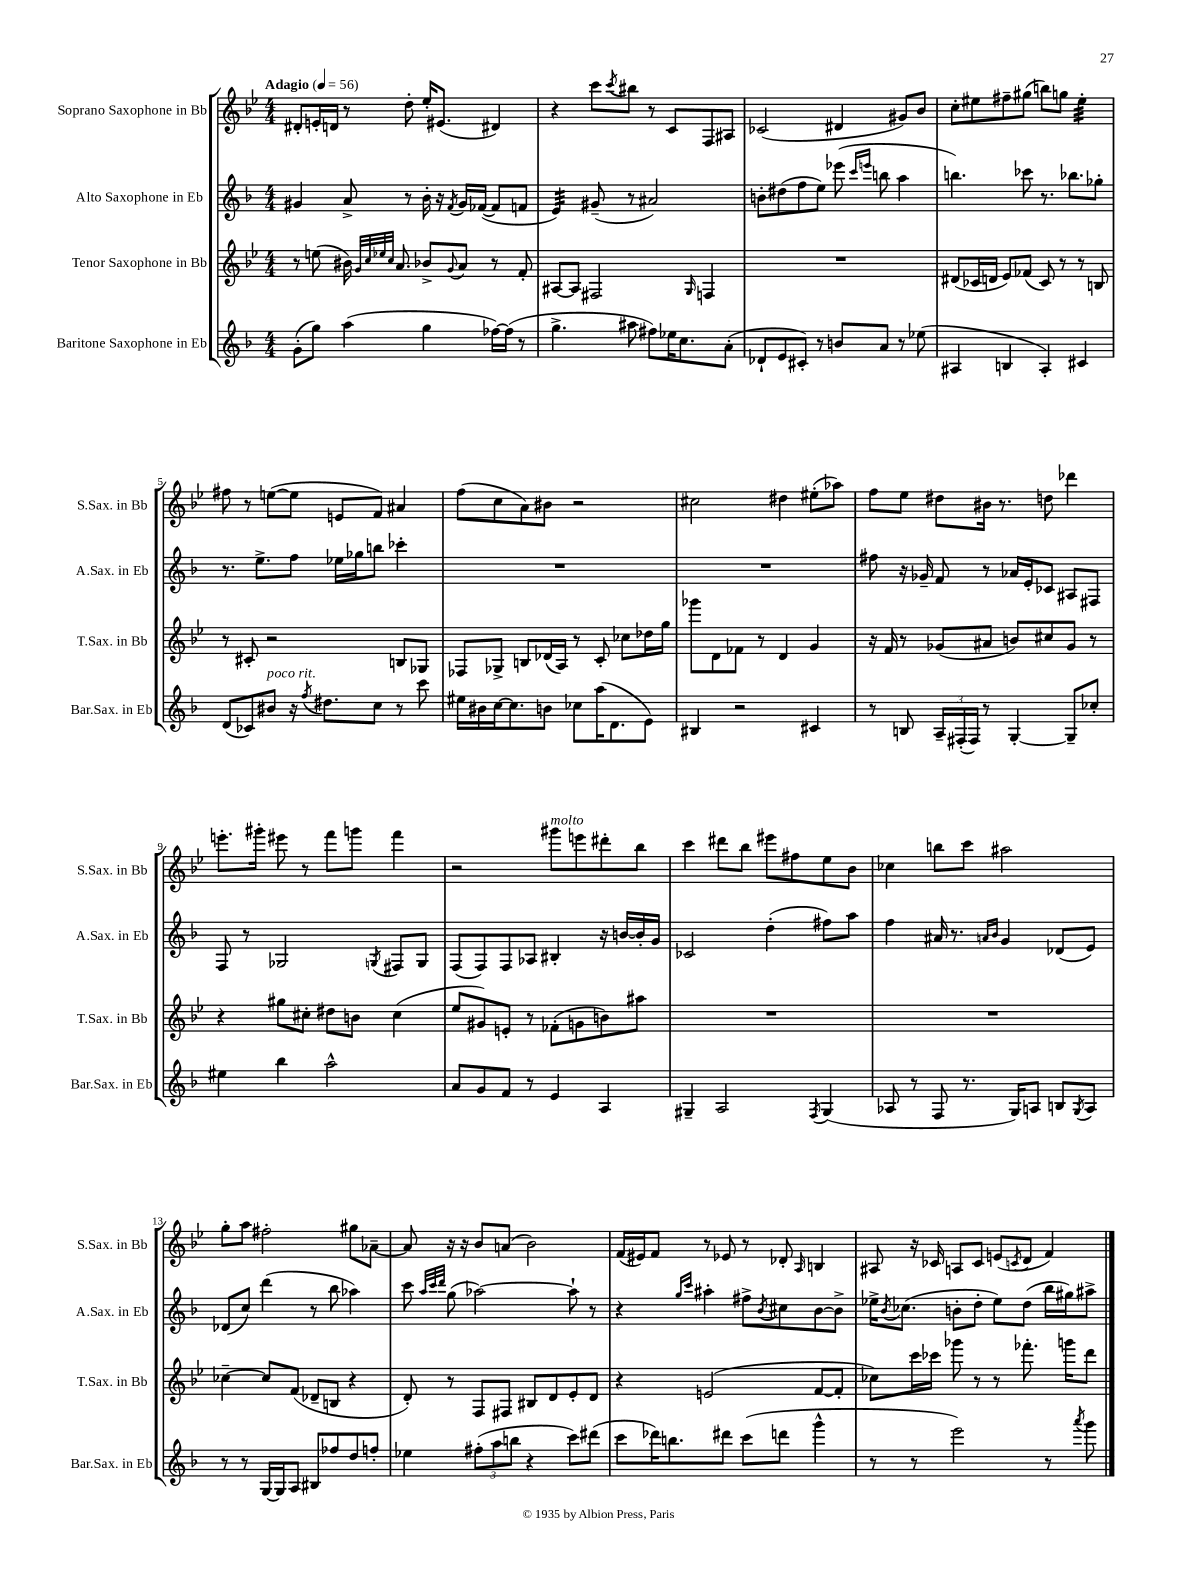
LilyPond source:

<<
\new StaffGroup <<
\new Staff = "s0" \with { instrumentName = "Soprano Saxophone in Bb" shortInstrumentName = "S.Sax. in Bb" } {
    \clef treble \key bes \major \numericTimeSignature \time 4/4 \tempo "Adagio" 4 = 56
    dis'8-. e'16-. d'16 r8 d''8-. ees''16-. eis'8.( dis'4) |
    r4 c'''8 \acciaccatura { c'''8 } bis''8 r8 c'8 f8 ais8 |
    ces'2( dis'4 gis'8) bes'8 |
    c''8-. eis''8 fis''8-- gis''8( b''8) g''8 eis''4:32-. |
    fis''8 r8 e''8~( e''8 e'8 f'8) ais'4 |
    f''8( c''8 a'8) bis'8 r2 |
    cis''2 dis''4 eis''8-.( aes''8) |
    f''8 ees''8 dis''8 bis'16 r8. d''8 des'''4 |
    e'''8.-. gis'''16-. eis'''8 r8 f'''8 g'''8 f'''4 |
    r2 gis'''8^\markup { \italic "molto" } e'''8 dis'''8-. bes''8 |
    c'''4 dis'''8 bes''8 eis'''8 fis''8 ees''8 bes'8 |
    ces''4 b''8 c'''8 ais''2 |
    g''8-. a''8 fis''2-. gis''8 aes'8~-- |
    aes'8 r16 r16 bes'8 a'8( bes'2) |
    f'16( eis'16) f'8 r8 ees'8 r8 des'8-. \grace { a16 } b4 |
    ais8 r16 ces'16 a8 ces'8 e'8( \acciaccatura { c'8 } d'8 f'4) \bar "|." |
}
\new Staff = "s1" \with { instrumentName = "Alto Saxophone in Eb" shortInstrumentName = "A.Sax. in Eb" } {
    \clef treble \key f \major \numericTimeSignature \time 4/4
    gis'4 a'8-> r8 bes'16-. r16 \acciaccatura { f'8 } gis'16 fes'16~( fes'8 f'8 |
    e'4:32) gis'8--( r8 ais'2) |
    b'8-. dis''8( f''8 e''8) ees'''8( \grace { c'''16 e'''16 } b''8 a''4 |
    b''4.) ces'''8 r8. bes''8. ges''8-. |
    r8. e''8.-> f''8 ees''16 ges''16 b''8 ces'''4-. |
    R1 |
    R1 |
    fis''8 r16 ges'16-- f'8 r8 aes'16 e'16-. ces'8 ais8 fis8 |
    f8 r8 ges2 \acciaccatura { g8 } fis8 g8 |
    f8( f8) f8 aes8 bis4-. r16 b'16~ b'16-. g'16 |
    ces'2 d''4-.( fis''8) a''8 |
    f''4 ais'16 r8. \grace { a'16 bes'16 } g'4 des'8( e'8) |
    des'8( c''8) d'''4( r8 bes''8 aes''4) |
    c'''8 \grace { a''32 c'''32 d'''32 } g''8( aes''2~) aes''8-! r8 |
    r4 \grace { g''16 c'''16 } ais''4-. fis''8-> \acciaccatura { bes'8 } cis''8 bes'8~ bes'8-> |
    ees''16-> \acciaccatura { bes'8 } ces''8.( b'8-. d''8-. ees''8) d''8( bes''16 gis''16) ais''8-> \bar "|." |
}
\new Staff = "s2" \with { instrumentName = "Tenor Saxophone in Bb" shortInstrumentName = "T.Sax. in Bb" } {
    \clef treble \key bes \major \numericTimeSignature \time 4/4
    r8 e''8( bis'16) \grace { g'32 c''32 ees''32 c''32 } a'8. bes'8-> \appoggiatura { g'8 } a'8 r8 f'8-. |
    ais8~ ais8 fis2 \grace { g16 } f4 |
    R1 |
    dis'8( ces'16 d'16 ees'8) fes'8( ces'8) r8 r8 b8 |
    r8 cis'8-. r2 b8 ges8 |
    fes8 ges8-> b8 des'16( a16) r8 c'8-. ces''8 des''16 g''16 |
    ges'''8 d'8 fes'8 r8 d'4 g'4 |
    r16 f'16 r8 ges'8( ais'8 b'8) cis''8 ges'8 r8 |
    r4 gis''8 cis''8-. dis''8 b'8 cis''4( |
    ees''8 gis'8) e'8-. r8 fes'8-.( g'8 b'8) ais''8 |
    R1 |
    R1 |
    ces''4~-- ces''8 f'8( des'8-- b8 r4 |
    d'8-.) r8 f8 fis8 bis8 d'8 ees'8-. d'8 |
    r4 e'2( f'8~ f'8-. |
    ces''8) c'''16 ces'''16 ges'''8 r8 r8 fes'''8.-. g'''16 d'''8 \bar "|." |
}
\new Staff = "s3" \with { instrumentName = "Baritone Saxophone in Eb" shortInstrumentName = "Bar.Sax. in Eb" } {
    \clef treble \key f \major \numericTimeSignature \time 4/4
    g'8-.( g''8) a''4( g''4 fes''16~) fes''16( r8 |
    g''4.-> ais''8 fis''8) ees''16 c''8. a'8-.( |
    des'8-! e'8 cis'8-.) r8 b'8 a'8 r8 ees''8( |
    ais4 b4 ais4-.) cis'4 |
    d'8( ces'8) bis'8^\markup { \italic "poco rit." } r16 \acciaccatura { f''8 } dis''8. c''8 r8 c'''8 |
    eis''16 bis'16 c''16~ c''8. b'8 ces''8 a''16( d'8. e'8) |
    bis4 r2 cis'4 |
    r8 b8 \tuplet 3/2 { a16-- fis16-.( fis16) } r8 g4~-. g8-- ces''8-. |
    eis''4 bes''4 a''2-^ |
    a'8 g'8 f'8 r8 e'4 a4 |
    gis4-- a2 \acciaccatura { f8 } gis4( |
    aes8 r8 f8 r8. g16) a8 b8 \acciaccatura { g8 } a8 |
    r8 r8 g16~ g16 a8 bis8 fes''8 d''8 f''8-. |
    ees''4 \tuplet 3/2 { fis''8-.( a''8 b''8 } r4 c'''8) dis'''8( |
    c'''8 des'''16) b''8. dis'''8 c'''8( d'''8 g'''4-^ |
    r8 r8 e'''2) r8 \acciaccatura { a'''8 } g'''8 \bar "|." |
}
>>
>>
